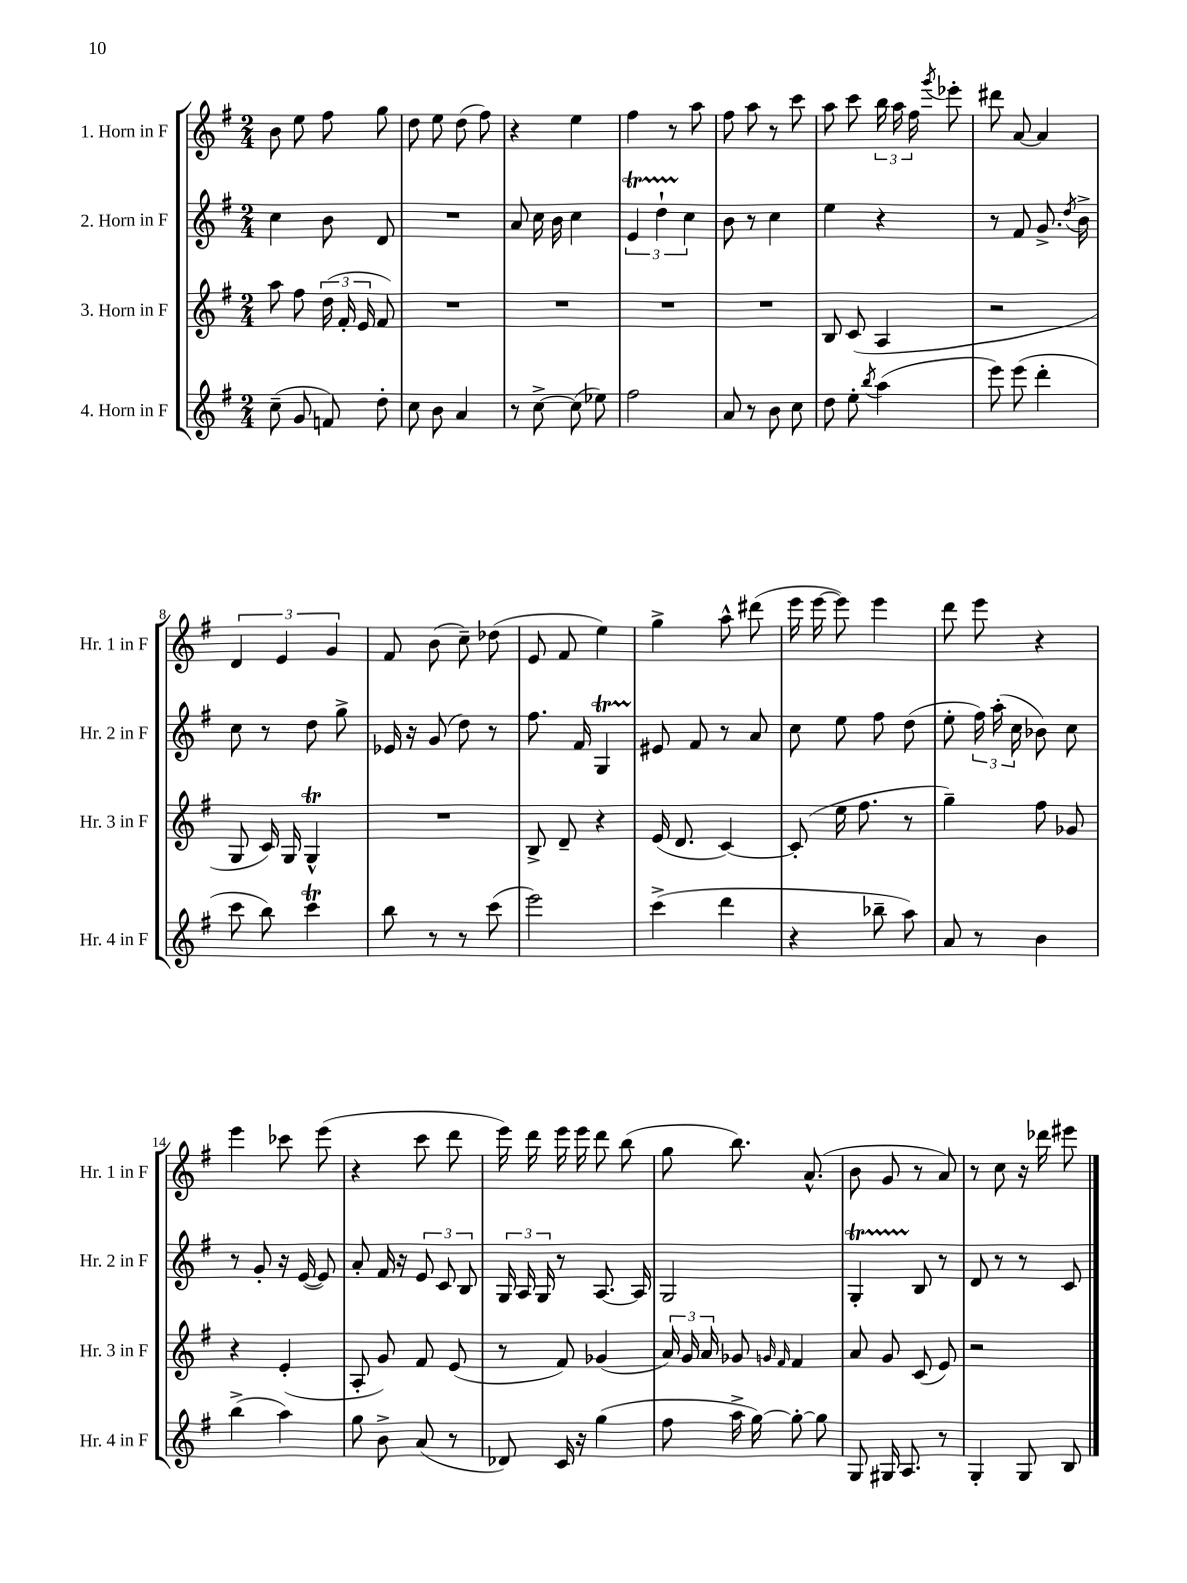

**kern	**kern	**kern	**kern
*part4	*part3	*part2	*part1
*staff4	*staff3	*staff2	*staff1
*I"4. Horn in F	*I"3. Horn in F	*I"2. Horn in F	*I"1. Horn in F
*I'Hr. 4 in F	*I'Hr. 3 in F	*I'Hr. 2 in F	*I'Hr. 1 in F
*clefG2	*clefG2	*clefG2	*clefG2
*k[f#]	*k[f#]	*k[f#]	*k[f#]
*M2/4	*M2/4	*M2/4	*M2/4
=1	=1	=1	=1
(8cc~\	8aa\	4cc\	8b\
8g/	8ff#\	.	8ee\
8fn/)	(24dd\	8b\	8ff#\
.	24f#'/	.	.
.	24e/	.	.
8dd'\	8f#/)	8d/	8gg\
=2	=2	=2	=2
8cc\	2r	2r	8dd\
8b\	.	.	8ee\
4a/	.	.	(8dd\
.	.	.	8ff#\)
=3	=3	=3	=3
8r	2r	8a/	4r
[8cc^\	.	16cc\	.
.	.	16b\	.
(8cc\]	.	4cc\	4ee\
8ee-X\)	.	.	.
=4	=4	=4	=4
2ff#\	2r	6eT/	4ff#\
.	.	6ddTTT`\	.
.	.	.	8r
.	.	6cc\	.
.	.	.	8aa\
=5	=5	=5	=5
8a/	2r	8b\	8ff#\
8r	.	8r	8aa\
8b\	.	4cc\	8r
8cc\	.	.	8ccc\
=6	=6	=6	=6
8dd\	8B/	4ee\	8aa\
8ee'\	(8c/	.	8ccc\
8qbb/	.	.	.
(4aa\	4A/	4r	24bb\
.	.	.	24aa\
.	.	.	24ff#\
.	.	.	8qggg/
.	.	.	8eee-X'\
=7	=7	=7	=7
8eee\)	2r	8r	8ddd#X\
(8eee\	.	8f#/	[8a/
4ddd'\	.	8.g^/	4a/]
.	.	8qdd/	.
.	.	16b^\	.
!!LO:LB:g=z
=8	=8	=8	=8
8ccc\	8G/	8cc\	6d/
8bb\)	16c/)	8r	.
.	.	.	6e/
.	16G/	.	.
4cccT\	4GT^^/	8dd\	.
.	.	.	6g/
.	.	8gg^\	.
=9	=9	=9	=9
8bb\	2r	16e-X/	8f#/
.	.	16r	.
8r	.	(8g/	(8b\
8r	.	8dd\)	8cc~\)
(8ccc\	.	8r	(8dd-X\
=10	=10	=10	=10
2eee\)	8B^/	8.ff#\	8e/
.	8d~/	.	8f#/
.	.	16f#/	.
.	4r	4GT/	4ee\)
=11	=11	=11	=11
(4ccc^\	(16e/	8e#X/	4gg^\
.	8.d/	.	.
.	.	8f#/	.
4ddd\	[4c/)	8r	8aa^^\
.	.	8a/	(8ddd#X\
=12	=12	=12	=12
4r	(8c'/]	8cc\	16eee\
.	.	.	[16eee\
.	16ee\	8ee\	8eee\])
.	8.ff#\	.	.
8bb-X~\	.	8ff#\	4eee\
8aa\)	8r	(8dd\	.
=13	=13	=13	=13
8a/	4gg~\)	8ee'\	8ddd\
8r	.	24ff#\)	8eee\
.	.	(24aa'\	.
.	.	24cc\	.
4b\	8ff#\	8b-X\)	4r
.	8g-X/	8cc\	.
!!LO:LB:g=z
=14	=14	=14	=14
(4bb^\	4r	8r	4eee\
.	.	8g'/	.
4aa\)	(4e'/	16r	8ccc-X\
.	.	([16e/	.
.	.	8e/])	(8eee\
=15	=15	=15	=15
8gg\	8A'/	8a'/	4r
8b^\	8g/)	16f#/	.
.	.	16r	.
(8a/	8f#/	12e/	8ccc\
.	.	12c/	.
8r	(8e/	.	8ddd\
.	.	12B/	.
=16	=16	=16	=16
8d-X/)	8r	24G/	16eee\)
.	.	24A/	.
.	.	.	16ddd\
.	.	24G/	.
16c/	8f#/)	8r	16eee\
16r	.	.	16eee\
(4gg\	(4g-X/	[8.A/	8ddd\
.	.	.	(8bb\
.	.	16A/]	.
=17	=17	=17	=17
8ff#\	24a/)	2G/	8gg\
.	24g/	.	.
.	24a/	.	.
16aa^\	8g-X/	.	8.bb\)
[16gg\)	.	.	.
.	16qqgn/	.	.
.	16qqf#/	.	.
8gg'\_	4f#/	.	.
.	.	.	(8.a^^/
8gg\]	.	.	.
=18	=18	=18	=18
8G/	8a/	4GT'/	8b\
16G#X/	8g/	.	8g/
8.A/	.	.	.
.	(8c/	8B/	8r
8r	8e/)	8r	8a/)
=19	=19	=19	=19
4G'/	2r	8d/	8r
.	.	8r	8cc\
8G/	.	8r	16r
.	.	.	16ddd-X\
8B/	.	8c/	8eee#X\
==	==	==	==
*-	*-	*-	*-
